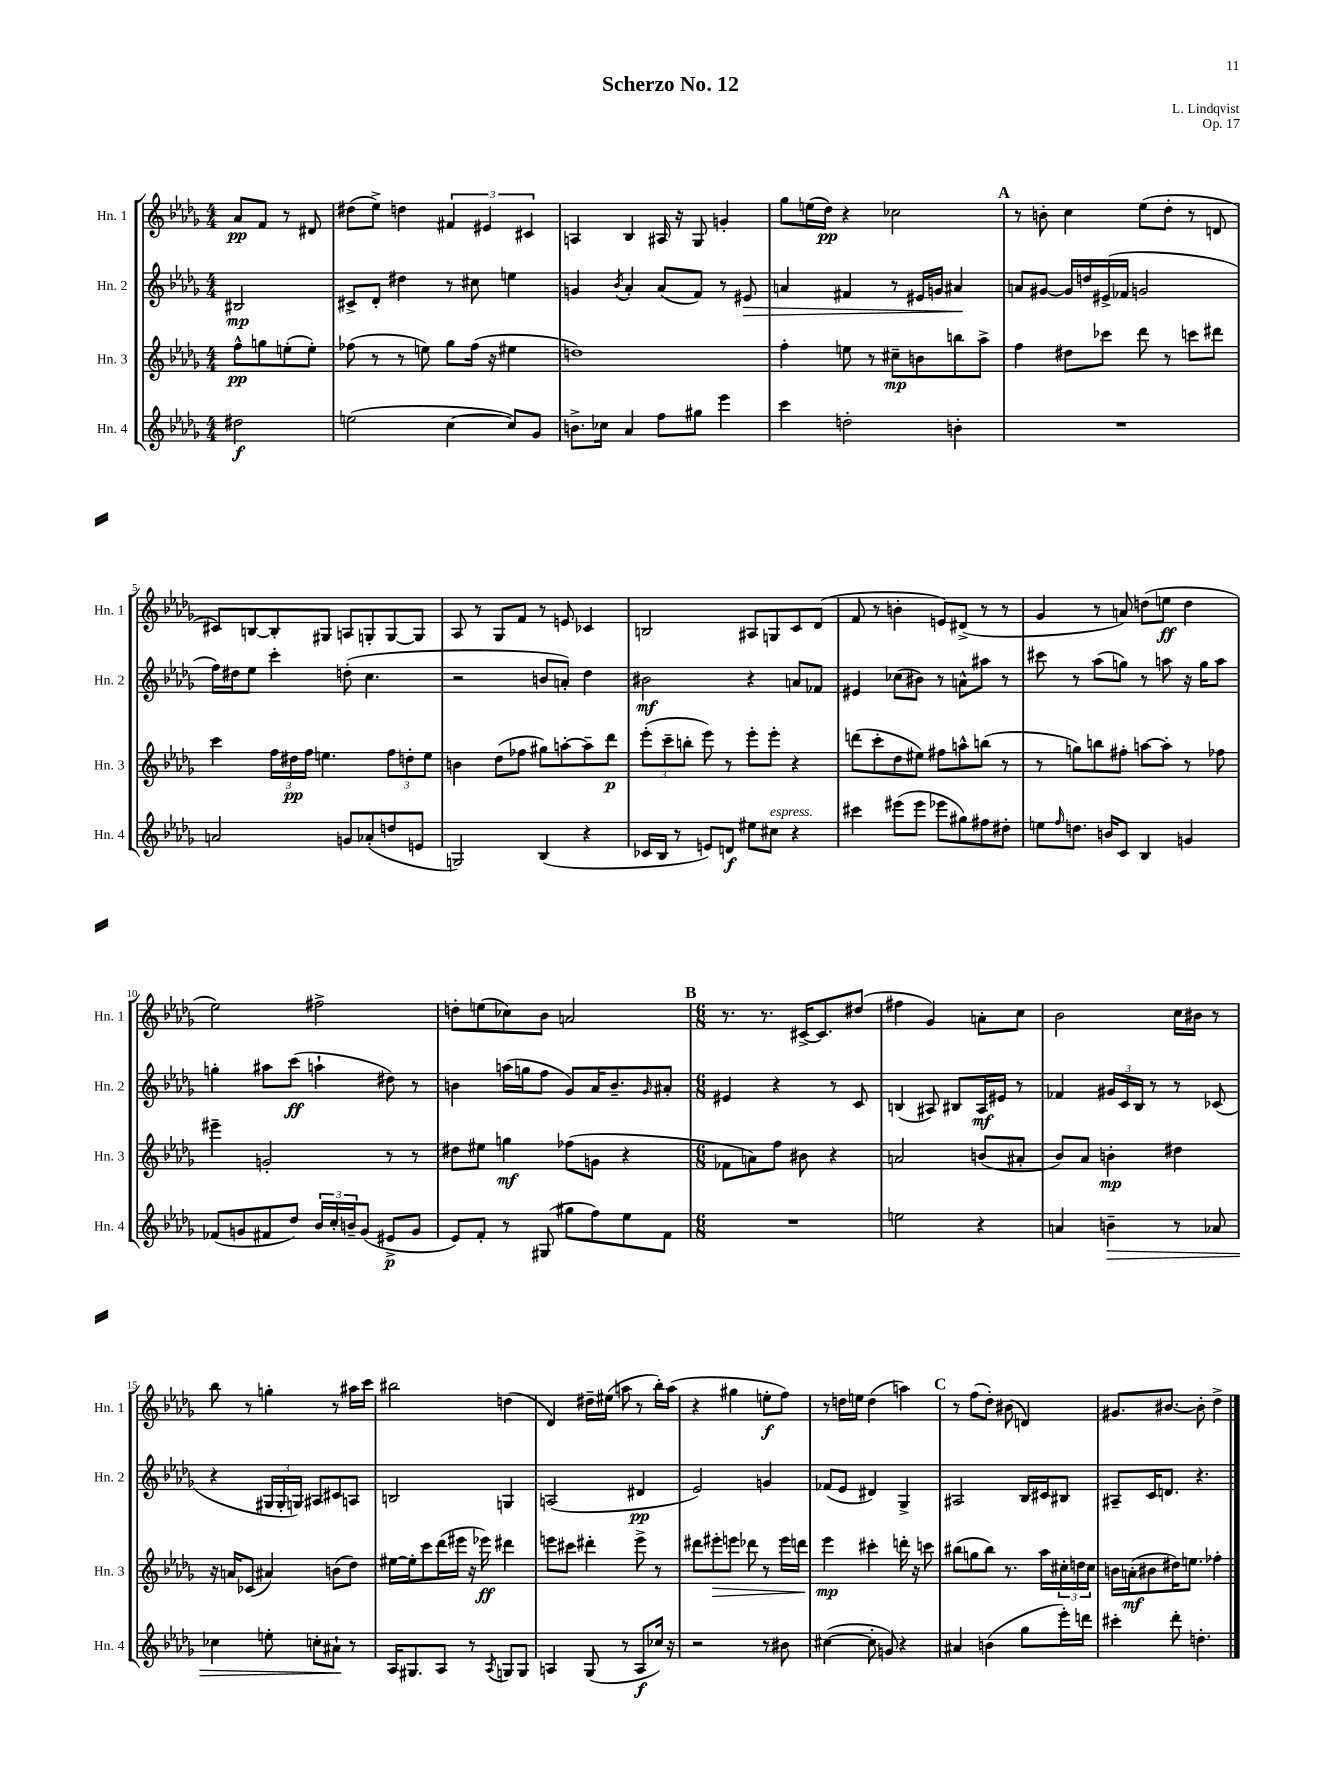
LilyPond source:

\header { title = "Scherzo No. 12" composer = "L. Lindqvist" opus = "Op. 17" }
<<
\new StaffGroup <<
\new Staff = "s0" \with { instrumentName = "Hn. 1" shortInstrumentName = "Hn. 1" } {
    \clef treble \key des \major \numericTimeSignature \time 4/4 \partial 2
    aes'8\pp f'8 r8 dis'8 |
    dis''8( ees''8->) d''4 \tuplet 3/2 { fis'4 eis'4 cis'4 } |
    a4 bes4 ais16 r16 ges8 g'4-. |
    ges''8 e''16( des''16\pp) r4 ces''2 |
    \mark \markup { \bold "A" } r8 b'8-. c''4 ees''8( des''8-. r8 d'8 |
    cis'8) b8~ b8-. gis8 a8 g8-. g8~ g8 |
    aes8 r8 ges8 f'8 r8 e'8 ces'4 |
    b2 ais8 g8 c'8 des'8( |
    f'8 r8 b'4-. e'8) dis'8->( r8 r8 |
    ges'4 r8 a'8) d''8( e''8\ff d''4 |
    ees''2) fis''2-> |
    d''8-. e''8( ces''8) bes'8 a'2 |
    \mark \markup { \bold "B" } \numericTimeSignature \time 6/8 r8. r8. cis'16~-> cis'8. dis''8( |
    fis''4 ges'4) a'8-. c''8 |
    bes'2 c''16 bis'16 r8 |
    bes''8 r8 g''4-. r8 ais''16 c'''16 |
    bis''2 d''4( |
    des'4) dis''16-- eis''16( a''8 r8 bes''16-.) a''16( |
    r4 gis''4 e''8-.\f f''8) |
    r8 d''16 e''16 d''4( a''4) |
    \mark \markup { \bold "C" } r8 f''8( des''8-.) bis'8( d'4) |
    gis'8. bis'8.~ bis'8-. des''4-> \bar "|." |
}
\new Staff = "s1" \with { instrumentName = "Hn. 2" shortInstrumentName = "Hn. 2" } {
    \clef treble \key des \major \numericTimeSignature \time 4/4 \partial 2
    bis2\mp |
    cis'8-> des'8-. dis''4 r8 cis''8 e''4 |
    g'4 \acciaccatura { bes'8 } aes'4-. aes'8( f'8) r8 eis'8\> |
    a'4 fis'4 r8 eis'16 g'16 ais'4\! |
    \mark \markup { \bold "A" } a'8 gis'8~ gis'16 d''16 eis'16->( fes'16 g'2 |
    f''16) dis''16 ees''8 c'''4-. d''8-.( c''4. |
    r2 b'8 a'8-.) des''4 |
    bis'2\mf r4 a'8 fes'8 |
    eis'4 ces''8( bis'8) r8 a'8-^ ais''8 r8 |
    cis'''8 r8 aes''8( g''8) r8 a''8 r16 g''16 a''8 |
    g''4-. ais''8 c'''8\ff( a''4-! dis''8) r8 |
    b'4 a''16( g''16 f''8 ges'8) aes'16 b'8.-- \grace { ges'16 } ais'8-. |
    \mark \markup { \bold "B" } \numericTimeSignature \time 6/8 eis'4 r4 r8 c'8 |
    b4( ais8) bis8 ais16\mf eis'16 r8 |
    fes'4 \tuplet 3/2 { gis'16 c'16 bes16 } r8 r8 ces'8( |
    r4 \tuplet 3/2 { gis16 gis16-. g16) } ais8 cis'8 a8 |
    b2 g4 |
    a2( dis'4\pp |
    ees'2) g'4 |
    fes'8( ees'8 dis'4) ges4-> |
    \mark \markup { \bold "C" } ais2 bes16 cis'16 bis8 |
    ais8-- c'16 d'8. r4. \bar "|." |
}
\new Staff = "s2" \with { instrumentName = "Hn. 3" shortInstrumentName = "Hn. 3" } {
    \clef treble \key des \major \numericTimeSignature \time 4/4 \partial 2
    f''8-^\pp g''8 e''8-.( e''8-.) |
    fes''8( r8 r8 e''8) ges''8 fes''16( r16 eis''4 |
    d''1) |
    f''4-. e''8 r8 cis''8--\mp b'8 b''8 aes''8-> |
    \mark \markup { \bold "A" } f''4 dis''8 ces'''8 des'''8 r8 c'''8 dis'''8 |
    c'''4 \tuplet 3/2 { f''16 dis''16\pp f''16 } e''4. \tuplet 3/2 { f''8 d''8-. e''8 } |
    b'4 des''8( fes''8 gis''8) a''8~-. a''8-- des'''8\p |
    \tuplet 3/2 { ees'''8-.( c'''8-- b''8-. } ees'''8) r8 ees'''8-. ees'''8-. r4 |
    d'''8( c'''8-. des''8 eis''8) fis''8 a''8-^ b''8( r8 |
    r8 g''8) b''8 fis''8-. a''8~ a''8-. r8 fes''8 |
    eis'''4-- g'2-. r8 r8 |
    dis''8 eis''8 g''4\mf fes''8( g'8 r4 |
    \mark \markup { \bold "B" } \numericTimeSignature \time 6/8 fes'8 a'8) f''8 bis'8 r4 |
    a'2 b'8( ais'8-. |
    bes'8) aes'8 b'4-.\mp dis''4 |
    r16 a'16 ces'8( ais'4) b'8( des''8) |
    eis''16~ eis''16-. c'''8 des'''16( eis'''16 r16 ees'''16\ff) dis'''4 |
    e'''8 cis'''8 dis'''4-. e'''8-> r8 |
    dis'''8 eis'''8-.\> e'''8 des'''8 r8 e'''16 d'''16 |
    ees'''4\mp\! cis'''4-. d'''16-. r16 c'''8 |
    \mark \markup { \bold "C" } bis''8( g''8 bis''8) r8. aes''16 \tuplet 3/2 { cis''16-. d''16 cis''16 } |
    b'16 a'16-.\mf( bis'8 dis''16) e''8. fes''4-. \bar "|." |
}
\new Staff = "s3" \with { instrumentName = "Hn. 4" shortInstrumentName = "Hn. 4" } {
    \clef treble \key des \major \numericTimeSignature \time 4/4 \partial 2
    dis''2\f |
    e''2( c''4~ c''8) ges'8 |
    b'8.-> ces''16 aes'4 f''8 gis''8 ees'''4 |
    c'''4 d''2-. b'4-. |
    \mark \markup { \bold "A" } R1 |
    a'2 g'8 aes'8-.( d''8 e'8 |
    g2) bes4( r4 |
    ces'16 bes16 r8 e'8) d'8\f eis''8 cis''8^\markup { \italic "espress." } r4 |
    cis'''4 eis'''8( eis'''8 ees'''8 gis''8) fis''8 dis''8-. |
    e''8 \grace { f''16 } d''8. b'16 c'8 bes4 g'4 |
    fes'8( g'8 fis'8 des''8) \tuplet 3/2 { bes'16 c''16-. b'16-- } g'8( eis'8->\p g'8 |
    ees'8) f'8-. r8 gis8( gis''8 f''8) ees''8 f'8 |
    \mark \markup { \bold "B" } \numericTimeSignature \time 6/8 R2. |
    e''2 r4 |
    a'4 b'4--\> r8 aes'8 |
    ces''4 e''8-. c''8-. ais'8-!\! r8 |
    aes16 gis8. aes8 r8 \acciaccatura { aes8 } g8 g8 |
    a4 ges8( r8 a8\f ces''16) r16 |
    r2 r8 bis'8 |
    cis''4~( cis''8-. g'8) r4 |
    \mark \markup { \bold "C" } ais'4 b'4( ges''8 ees'''16-.) d'''16 |
    cis'''4-. des'''8-. d''4.-. \bar "|." |
}
>>
>>
